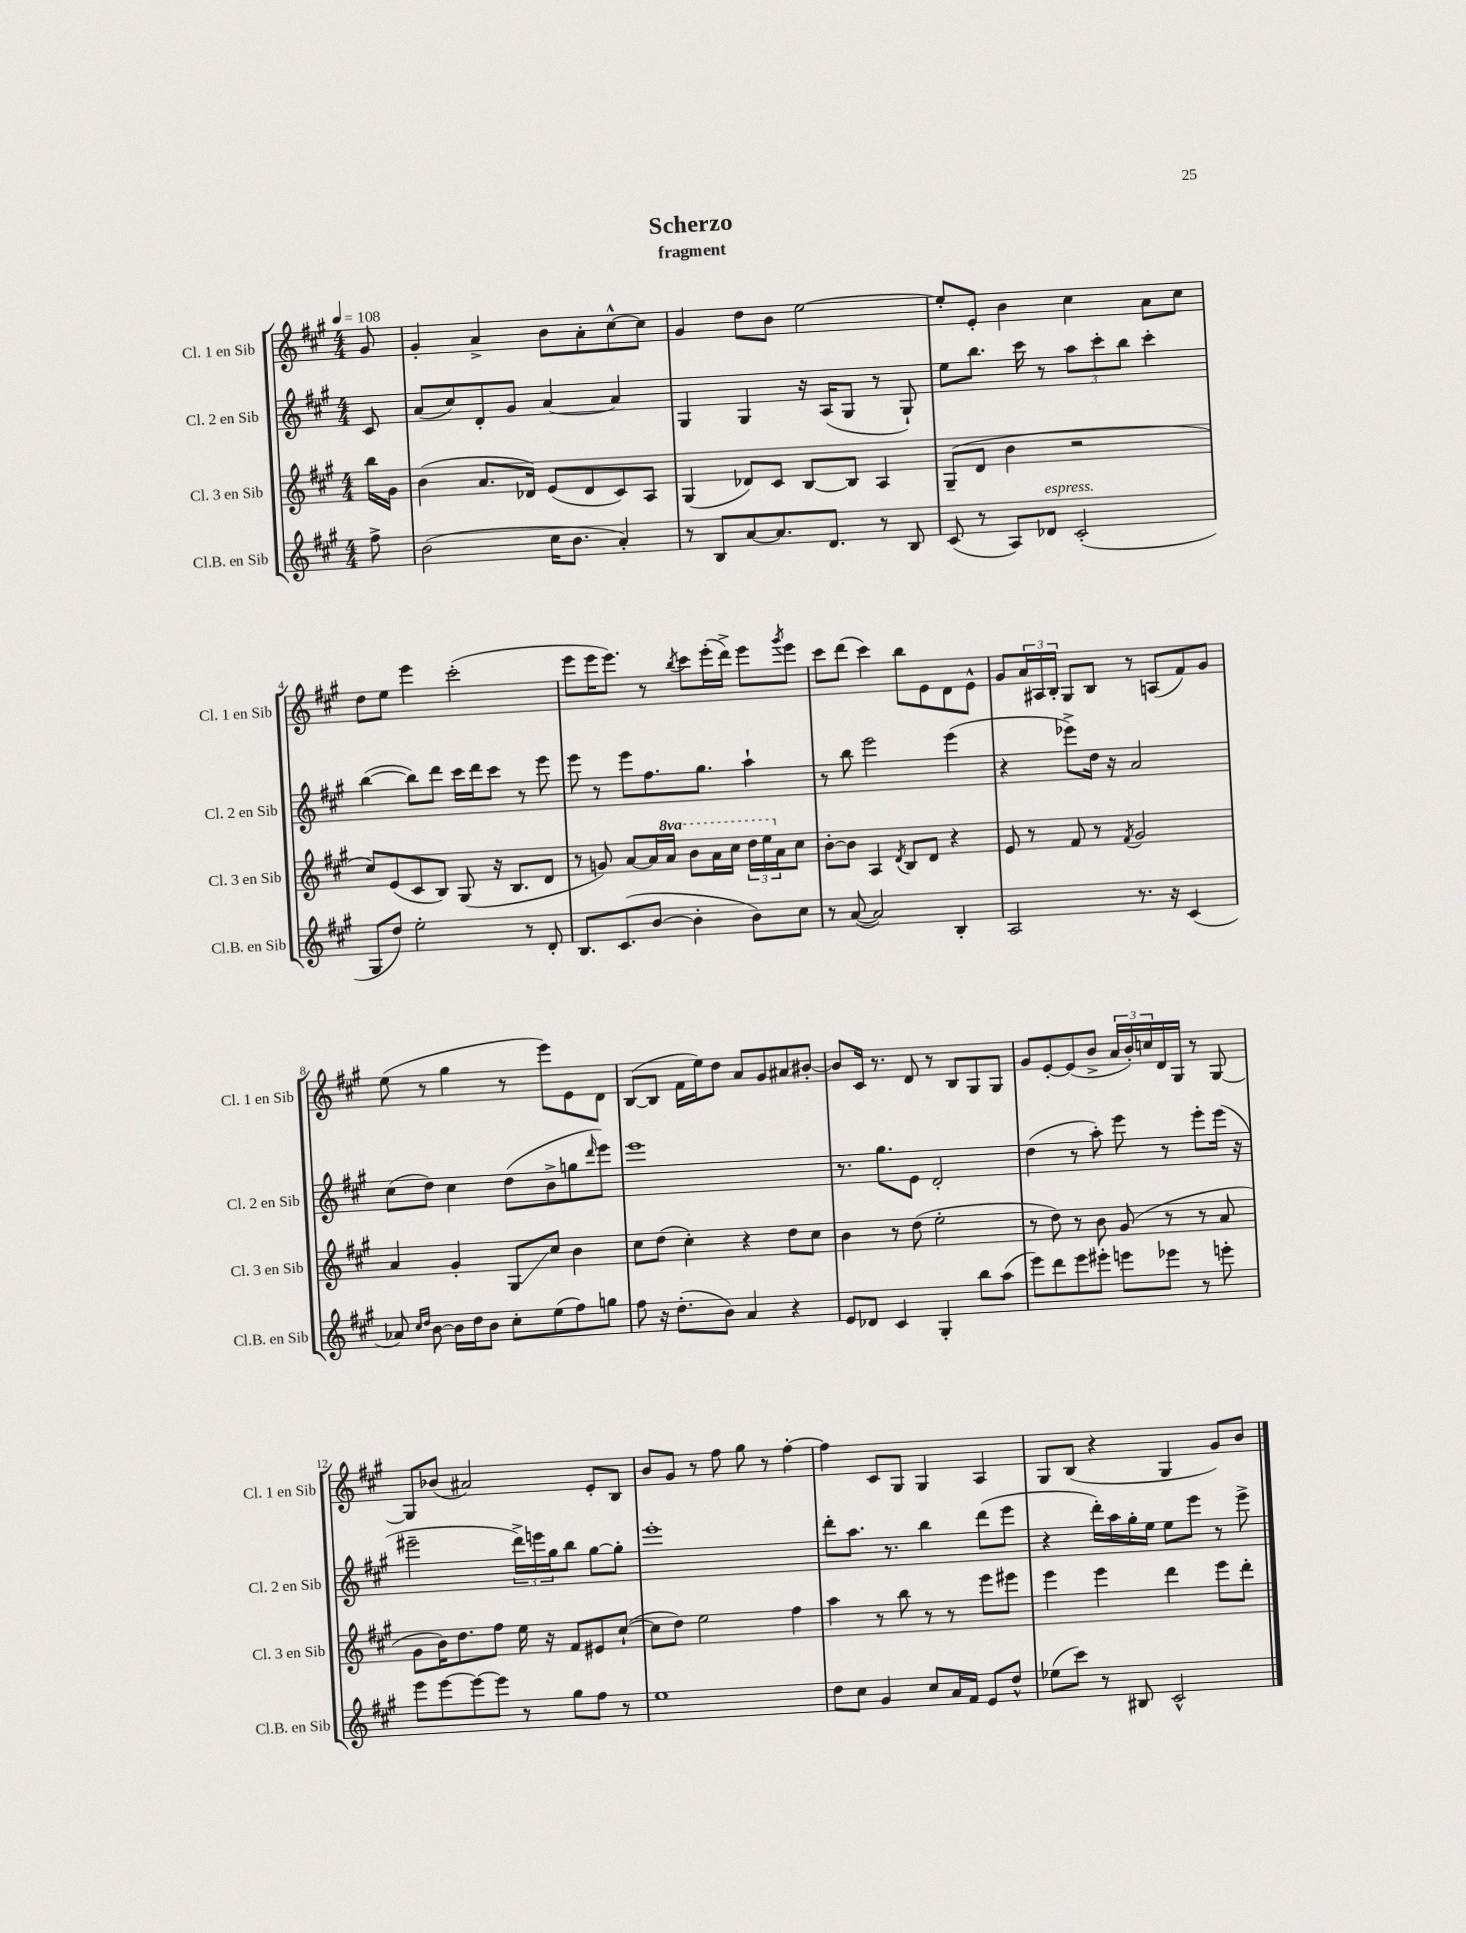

**kern	**kern	**kern	**kern
*staff4	*staff3	*staff2	*staff1
*clefG2	*clefG2	*clefG2	*clefG2
*k[f#c#g#]	*k[f#c#g#]	*k[f#c#g#]	*k[f#c#g#]
*M4/4	*M4/4	*M4/4	*M4/4
*MM108	*MM108	*MM108	*MM108
8ff#^	16bb	8c#	8g#
.	16g#	.	.
=	=	=	=
(2b	(4b	(8a	4g#'
.	.	8cc#)	.
.	8.a	8d'	4a^
.	.	8g#	.
.	16d-)	.	.
16cc#	(8e	[4a	8b
8.b	.	.	.
.	8d-	.	8a'
4a')	8c#)	4a]	[8cc#^^
.	8A	.	8cc#]
=	=	=	=
8r	(4G#	4G#	4g#
8B	.	.	.
[8a	8d-)	4G#	8dd
8.a]	8c#	.	8b
.	[8B	16r	[2ee
8.d	.	(16A	.
.	8B]	8G#	.
8r	4A	8r	.
8B	.	8G#`)	.
=	=	=	=
(8c#	(8G#~	8ee	8ee']
8r	8d	8.bb	8e'
8A)	4b	.	4b
.	.	16ccc#	.
8d-	.	8r	.
(2c#'	2r	12aa	4cc#
.	.	12ccc#'	.
.	.	12bb	.
.	.	4ccc#'	8a
.	.	.	8cc#
=	=	=	=
8G#	8cc#)	([4bb	8dd
8dd)	(8e	.	8ee
2ee'	8c#	8bb])	4eee
.	8B)	8ddd	.
.	(8G#	16ccc#	(2ccc#'
.	.	16ddd	.
.	16r	8ccc#	.
.	8.B	.	.
8r	.	8r	.
8d'	8d	8eee	.
=	=	=	=
8.B	8r	8eee	8eee
.	8g)	8r	16eee
(8.c#	.	.	8.eee)
.	[8a	8eee	.
[8b	16a]	8.ff#	8r
.	16aa	.	.
.	.	.	8qbb
4b']	8bb	.	8ccc#
.	.	8.gg#	.
.	16aa	.	(16eee'
.	16ccc#	.	16ddd^)
8b)	24ddd	4aa`	8eee
.	24eee	.	.
.	24a	.	.
.	.	.	8qggg#
8cc#	8cc#	.	8eee
=	=	=	=
8r	[8b'	8r	8ccc#
([8a	8b]	8bb	(8ddd
2a])	4A	2eee	4ccc#)
.	8qd	.	.
.	8B	.	8bb
.	8d	.	8e
4B'	4r	(4eee	8d
.	.	.	8e^^
=	=	=	=
2A	8e	4r	8g#
.	8r	.	24a
.	.	.	24A#
.	.	.	24B'
.	8f#	8eee-^)	8G#
.	8r	16dd	8B
.	.	16r	.
.	8qf#	.	.
8.r	2g#	2a	8r
.	.	.	(8A
16r	.	.	.
(4c#	.	.	8f#)
.	.	.	8g#
=	=	=	=
8a-)	4a	(8cc#	(8ee
16qqcc#	.	.	.
16qqdd	.	.	.
[8b	.	8dd)	8r
16b]	4g#'	4cc#	4gg#
16dd	.	.	.
8b	.	.	.
8cc#'	8G#	(8dd	8r
(8ee	8cc#	8b^	8eee)
8ff#)	4b	8gg	8e
.	.	16qqddd	.
8gg	.	8eee)	8d
=	=	=	=
8ff#	8cc#	1eee	([8B
16r	(8dd	.	8B]
(8.dd'	.	.	.
.	4cc#')	.	16f#
.	.	.	16ee)
8b)	.	.	8dd
4a	4r	.	8a
.	.	.	8g#
4r	8dd	.	8a#
.	8cc#	.	[8b#'
=	=	=	=
8e	4b	8.r	8b#]
8d-	.	.	16c#
.	.	8.gg#	8.r
4c#	8r	.	.
.	(8dd	8e	8d
4G#'	2ee'	2d'	8r
.	.	.	8B
8bb	.	.	8G#
(8aa	.	.	8G#
=	=	=	=
8eee)	8r	(4dd	8g#
8ddd	8dd)	.	[8e'
8eee	8r	8r	(8e]
8eee#'	8b	8aa')	8b^
8eee	(8g#	8eee	24a
.	.	.	24b')
.	.	.	24cc
8eee-	8r	8r	16d
.	.	.	16G#
8r	8r	8eee'	8r
8eee'	8a	(16eee	[8G#
.	.	16r	.
=	=	=	=
8eee	8g#	2eee#~	8G#]
[8eee	16b)	.	(8b-
.	8.dd	.	.
8eee_	.	.	2a#)
8eee]	8ff#	.	.
8r	16ee	24ddd^)	.
.	.	24eee	.
.	16r	.	.
.	.	24gg#	.
8gg#	8f#	8bb	.
8ff#	8e#	[8gg#	8e'
8r	([8cc#`	8gg#']	8B
=	=	=	=
1ee	8cc#]	1eee'	8b
.	8dd)	.	8g#
.	2ee	.	8r
.	.	.	8ff#
.	.	.	8gg#
.	.	.	8r
.	4ff#	.	[4ff#'
=	=	=	=
8dd	4aa	8ddd'	4ff#]
8cc#	.	8.aa	.
4g#	8r	.	8c#
.	.	8.r	.
.	8bb	.	8G#
8cc#	8r	4bb	4G#
16a	8r	.	.
16f#	.	.	.
8e	8eee	(8ddd	4A
8dd^^	8eee#	8eee	.
=	=	=	=
(8ee-	4eee	4r	8G#
8ccc#)	.	.	(8B
8r	4eee	16ddd')	4r
.	.	16aa	.
8B#	.	16gg#'	.
.	.	16ee	.
2c#^^	4ddd	8ee	4G#
.	.	8eee	.
.	8eee	8r	8g#)
.	8ddd'	8eee^	8b
==	==	==	==
*-	*-	*-	*-
